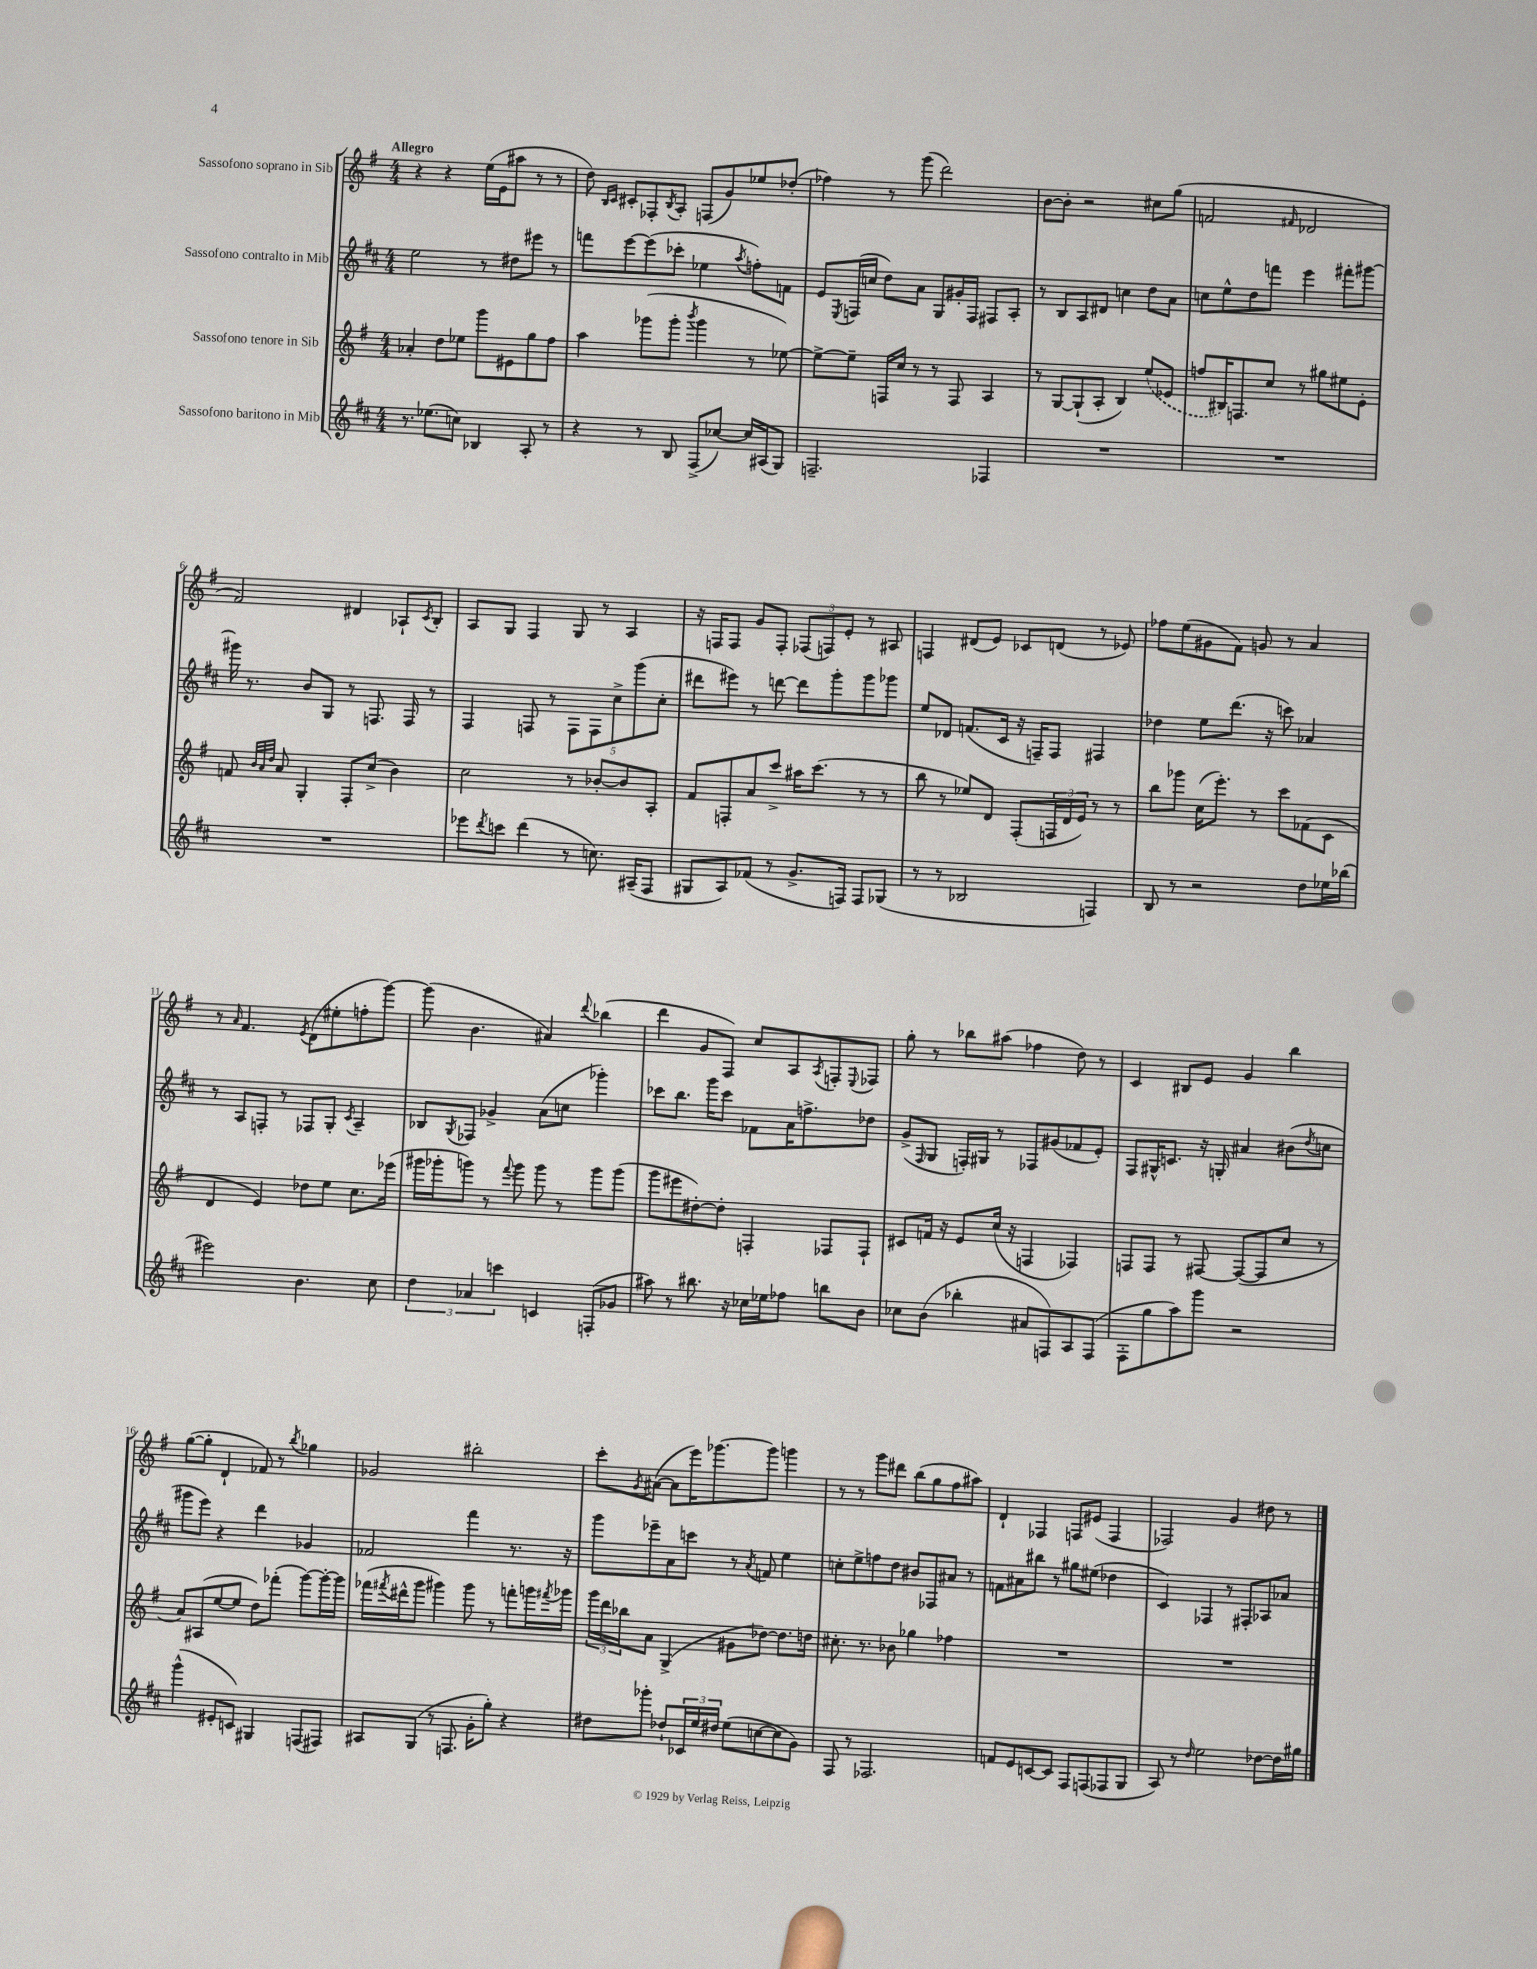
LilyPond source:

<<
\new StaffGroup <<
\new Staff = "s0" \with { instrumentName = "Sassofono soprano in Sib" } {
    \clef treble \key g \major \numericTimeSignature \time 4/4 \tempo "Allegro"
    r4 r4 e''16( e'16 ais''8 r8 r8 |
    d''8) \grace { b16 c'16 } cis'8-. fes8-. \acciaccatura { b8 } a8-. f8( g'8) ees''8 des''8-.( |
    fes''4) r8 g'''8( d'''2) |
    b'8~ b'8-. r2 cis''8 g''8( |
    f'2 \grace { fis'16 } des'2 |
    fis'2) dis'4 aes8-! \acciaccatura { c'8 } b8-. |
    a8 g8 fis4 g8 r8 a4 |
    r16 f16 f8 g'8 f8-. \tuplet 3/2 { fes8( f8) e'8-. } r8 ais8 |
    f4 dis'8( e'8) ces'8 d'8( r8 ees'8) |
    fes''8 e''8( gis'8 fis'8) g'8 r8 a'4 |
    r8 \grace { a'16 } fis'4. \acciaccatura { e'8 } d'8( eis''8-. f''8-. g'''8~) |
    g'''8( b'4. ais'4) \appoggiatura { d'''8 } bes''4( |
    d'''4 g'8 fis8) c''8 a8 \acciaccatura { a8 } f8-. \appoggiatura { e8 } fes8 |
    g''8-. r8 bes''8 ais''8( fes''4 d''8) r8 |
    c'4 bis8 e'8 g'4 b''4 |
    g''8~( g''8-. d'4-! fes'8) r8 \acciaccatura { b''8 } ges''4 |
    ges'2 bis''2-. |
    c'''8-. \acciaccatura { g'8 } ais'8~( ais'8 e'''16) ges'''8.~ ges'''8 g'''4 |
    r8 r8 g'''8 dis'''8 b''8( g''8 fis''8 ais''8) |
    d'4-! fes4 f8 eis'8( f4 |
    fes2) g'4 dis''8 r8 \bar "|." |
}
\new Staff = "s1" \with { instrumentName = "Sassofono contralto in Mib" } {
    \clef treble \key d \major \numericTimeSignature \time 4/4
    e''2 r8 dis''8 eis'''8 r8 |
    f'''8 e'''8~ e'''8( ces'''8-. ees''4 \acciaccatura { a''8 } f''8-.) f'8 |
    e'8 \acciaccatura { e8 } f16( c''16 d''8) a'8 g8 gis'16-. f16 fis8 a8-. |
    r8 b8 a8 dis'8 c''4 d''8 a'8 |
    c''8 e''8-^ d''8 f'''8 e'''4 fis'''8-. gis'''8~ |
    gis'''16 r8. b'8 g8 r8 f8. f16 r8 |
    fis4 f8 r8 \tuplet 5/4 { f8 f8 cis''8-> g'''8( cis''8-. } |
    dis'''8 eis'''8) r8 d'''8~ d'''8 g'''8-. g'''8 ges'''8 |
    e''8 des'8 f'8.( cis'16 r16 f16--) f8 fis4 |
    des''4 e''8 d'''8.( r16 c'''8) aes'4 |
    r8 a8 f8-. r8 fes8 g8-. \acciaccatura { cis'8 } a4-- |
    bes8 \acciaccatura { g8 } fes8 ges'4-> a'8( c''8 ges'''4-.) |
    ces'''8 b''8. g'''16 ces'''8 fes'8 a'16 f''8.-> des''8 |
    g'8->( \grace { fis16 } g8 f16-.) gis16 r8 fes8 gis'8( fes'8 e'8-.) |
    fis8 gis16-^ c'8. r16 g16-. ais'4 bis'8( \acciaccatura { d''8 } c''8 |
    gis'''8 e'''8) r4 d'''4 ges'4 |
    fes'2 fis'''4 r8. r16 |
    g'''8 ees'''8-- a'8 c'''8 r8 \acciaccatura { a'8 } f'8 e''4 |
    c''8-. e''8-> f''8 d''8 bis'8 fes8 ais'8 r8 |
    f'8 ais'8 bis''8 r8 gis''8 eis''8( des''4 |
    cis'4) fes4 r8 fis8-. aes8 aes'8 \bar "|." |
}
\new Staff = "s2" \with { instrumentName = "Sassofono tenore in Sib" } {
    \clef treble \key g \major \numericTimeSignature \time 4/4
    aes'4-. d''8 ees''8 g'''8 eis'8 g''8 fis''8 |
    a''4 ges'''8( ges'''8-. \acciaccatura { b'''8 } ges'''4 r8 ees''8~) |
    ees''8~-> ees''8-- f16 c''16 r8 r8 f8 a4 |
    r8 g8~ g8-!( a8-. b4) \once \slurDashed e''8( ees'8 |
    f''8 bis16) f8. c''8 r8 gis''8 eis''8 e'8-. |
    f'8 \grace { b'32 a'32 d''32 } a'8 g4-. fis8-. c''8->( b'4) |
    c''2 r8 bes'8~-. bes'8 a8-. |
    fis'8 f8-. a'8 c'''8-> ais''16 c'''8.( r8 r8 |
    b''8 r8 ees''8) d'8 fis8-.( \tuplet 3/2 { f16 d'16 e'16) } r8 r8 |
    b''8 ges'''8 c''16( e'''8.-.) r8 c'''8 fes'8( c'8 |
    d'4 e'4) des''8 e''8 c''8. ees'''16( |
    gis'''16 ges'''16-. g'''8) r8 \appoggiatura { fis'''8 } g'''8 g'''8 r8 g'''8 g'''8( |
    g'''8 eis'''8 dis''8~-.) dis''8-. f4-. fes8 fes8-! |
    cis'8 f'16 r16 e'8 c''16( r16 f4 fes4) |
    f8 f8 r8 fis8~ fis8~( fis8 c''8 r8 |
    a'8) ais8( e''8~ e''8 d''8) fes'''8-.( g'''8~) g'''16~-. g'''16 |
    fes'''16( \acciaccatura { fis'''8 } dis'''16-^ g'''8 gis'''4) gis'''8 r8 f'''8-. g'''16 \acciaccatura { fis'''8 } ges'''16 |
    \tuplet 3/2 { g'''16 d'''16 bes''16 } a'8 g4->( gis'8 des''8~) des''8. d''16 |
    cis''8.-. r8. bes'8 ges''4 fes''4 |
    R1 |
    R1 \bar "|." |
}
\new Staff = "s3" \with { instrumentName = "Sassofono baritono in Mib" } {
    \clef treble \key d \major \numericTimeSignature \time 4/4
    r8. ees''8.( c''8) bes4 a8-. r8 |
    r4 r8 b8 fis8->( ces''8~) ces''16 ais16( g8) |
    f2.-- fes4 |
    R1 |
    R1 |
    R1 |
    ees'''8 \acciaccatura { d'''8 } c'''8 d'''4( r8 c''8.) ais16--( fis8 |
    gis8 a8) fes'8( r8 g'8.-> f16) f8 ges8( |
    r8 r8 bes2 f4) |
    b8 r8 r2 d''8 ees''16 bes''16( |
    eis'''2) b'4. cis''8 |
    \tuplet 3/2 { d''4 aes'4 c'''4 } c'4 f8-.( ges'8 |
    ais''8) r8 bis''8. r16 ces''16 ees''16 fes''8 b''8 b'8 |
    ces''8 b'8( bes''4-. ais'8 f8) a8 f8( |
    fis8-. g''8 a''8) g'''8 r2 |
    g'''4-^( eis'8-. c'8) gis4 f8( fis8) |
    ais8 g8( r8 f8. g'16-. g''8-.) r4 |
    dis''8 ges'''8-. des''8-! \tuplet 3/2 { ces'16 e''16 dis''16 } e''8( c''8~ c''8 g'8) |
    fis8 r8 fes2. |
    f'8 e'8 c'8~ c'8 fis8 f8( fes8 g8 |
    a8) r8 \grace { d''16 } e''2 des''8~ des''16 gis''16 \bar "|." |
}
>>
>>
